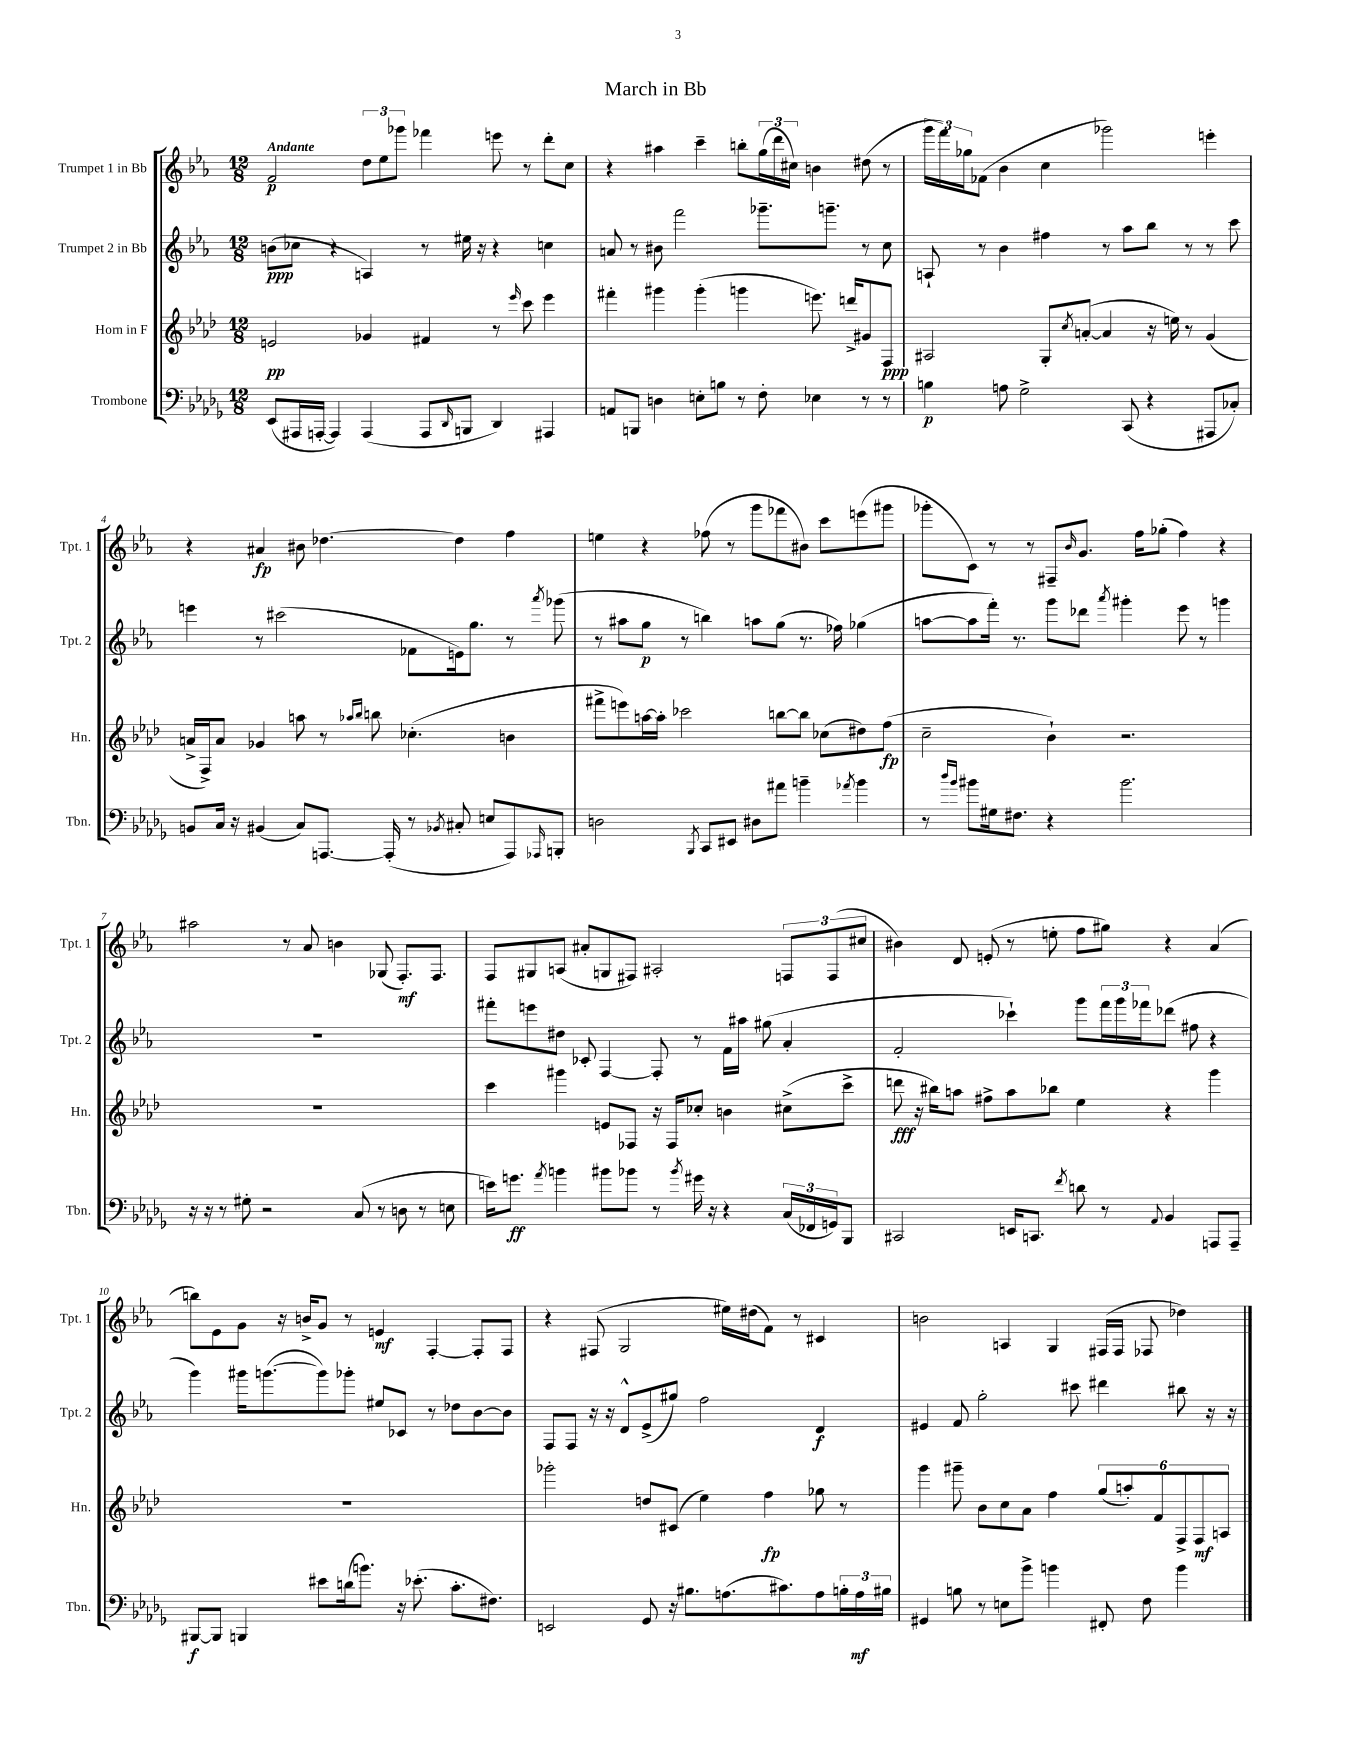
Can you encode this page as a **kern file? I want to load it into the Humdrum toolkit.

**kern	**kern	**kern	**kern
*staff4	*staff3	*staff2	*staff1
*clefF4	*clefG2	*clefG2	*clefG2
*k[b-e-a-d-g-]	*k[b-e-a-d-]	*k[b-e-a-]	*k[b-e-a-]
*M12/8	*M12/8	*M12/8	*M12/8
(8EE-	2e	(8b	2f
16AAA#	.	8cc-	.
[16AAA'	.	.	.
4AAA])	.	4r	.
(4AAA	4g-	4A)	12dd
.	.	.	12ee-
.	.	.	12ggg-
8AAA	4f#	8r	4fff-
16qqDD-	.	.	.
8BBB	.	16ee#	.
.	.	16r	.
4DD-)	8r	4r	8eee
.	16qqeee-	.	.
.	8ccc	.	8r
4AAA#	4eee-	4cc	8ddd'
.	.	.	8cc
=	=	=	=
8AA	4fff#'	8a	4r
8BBB	.	8r	.
4D	4ggg#	8b#	4aa#
.	.	2fff	.
8E'	(4ggg#'	.	4ccc~
8B	.	.	.
8r	4ggg	.	8bb'
8F'	.	8.ggg-~	(24gg
.	.	.	24ddd
.	.	.	24cc#)
4E-	8.eee)	.	4b
.	.	8.ggg~	.
.	16ddd^	.	.
8r	8g#	8r	(8dd#
8r	8F	8cc	8r
=	=	=	=
4B	2A#	8A`	24ggg
.	.	.	24fff)
.	.	.	24gg-
.	.	8r	(8f-
8A	.	4b-	4b-
2G-^	.	.	.
.	8G'	4ff#	4cc
.	8qcc	.	.
.	([8a'	.	.
.	4a]	8r	2ggg-)
(8CC	.	8aa-	.
4r	16r	8bb-	.
.	16ee)	.	.
.	8r	8r	.
8AAA#	(4g	8r	4eee'
8C-')	.	8ccc	.
=	=	=	=
8BB	16a^	4eee	4r
.	16F^)	.	.
16C	8a	.	.
16r	.	.	.
(4BB#	4g-	8r	4a#
.	.	(2ccc#	.
8C)	8aa	.	8b#
[8.AAA	8r	.	[4.dd-
.	16qqaa-	.	.
.	16qqbb-	.	.
.	8bb	.	.
(16AAA']	.	.	.
8r	(4.cc-'	8f-	.
8qBB-	.	.	.
8C#'	.	16e)	4dd-]
.	.	8.gg	.
8E	.	.	.
8AAA)	4b	8r	4ff
16qqAAA-	.	8qaaa-	.
8BBB'	.	(8ggg-	.
=	=	=	=
2D	8fff#^	8r	4ee
.	8eee)	8aa#	.
.	[16aa	8gg	4r
.	16aa']	.	.
.	2ccc-	8r	.
8qBBB-	.	.	.
8CC	.	4bb)	(8ff-
8EE#	.	.	8r
8D#	.	8aa	8ggg
8a#	[8bb	(8gg	8fff-
4b~	8bb]	8.r	8b#)
.	(8cc-	.	8ccc
.	.	16ff-)	.
8qa-	.	.	.
4b	8dd#)	(4gg-	(8eee
.	(8ff	.	8ggg#
=	=	=	=
8r	2cc~	[8aa	8ggg-'
16qqdd-	.	.	.
16qqb-	.	.	.
8b#	.	8aa]	8c)
16G#	.	16fff')	8r
8.F#	.	8.r	.
.	.	.	8r
4r	4b-`)	8ggg	8F#~
.	.	.	16qqb-
.	.	8ddd-	8.g
.	.	8qaaa-	.
2.b#	2.r	4ggg#'	.
.	.	.	16ff
.	.	.	(8gg-'
.	.	8eee-	4ff)
.	.	8r	.
.	.	4ggg	4r
=	=	=	=
16r	1.r	1.r	2aa#
16r	.	.	.
8r	.	.	.
8G#'	.	.	.
2r	.	.	.
.	.	.	8r
.	.	.	8a-
.	.	.	4b
(8C	.	.	.
8r	.	.	(8G-
8D	.	.	8.F')
8r	.	.	.
.	.	.	8.F
8E	.	.	.
=	=	=	=
16e)	4ccc	8fff#'	8F
8.g	.	.	.
.	.	8eee	8G#
8qa-	.	.	.
4b	4ggg#	8dd#	(8A
.	.	8c-'	8a#'
8b#	8e	[4F	8G
8b-	8F-	.	8F#)
8r	16r	8F']	2A#'
.	16F-	.	.
8qb-	.	.	.
16g#	8cc-'	8r	.
16r	.	.	.
4r	4b	16f	.
.	.	16aa#	.
.	.	(8gg#	.
(24C	(8cc#^	4a-'	12F
24FF-	.	.	.
24GG)	.	.	(12F
8BBB-	8ccc^	.	.
.	.	.	12cc#
=	=	=	=
2CC#	8ddd	2f'	4b#)
.	16r	.	.
.	16bb#)	.	.
.	8aa	.	8d
.	8ff#^	.	(8e'
16EE	8aa	4ccc-`)	8r
8.CC	.	.	.
.	8bb-	.	8ee'
8qf	.	.	.
8d	4ee-	8ggg	8ff
8r	.	24fff	8gg#)
.	.	24ggg	.
.	.	24fff-	.
8qqAA-	.	.	.
4BB-	4r	(8ddd-	4r
.	.	8ff#	.
8AAA	4ggg	4r	(4a-
8AAA~	.	.	.
=	=	=	=
[8BBB#	1.r	4ggg)	8bb)
8BBB#]	.	.	8e-
4BBB	.	16ggg#	8g
.	.	([8.ggg	.
.	.	.	16r
.	.	.	16b^
8e#	.	8ggg])	8g
(16d	.	8ggg-'	8r
8.b)	.	.	.
.	.	8ee#	4e
16r	.	8c-	.
(8.e-'	.	.	.
.	.	8r	[4F'
8.c'	.	8dd-	.
.	.	[8b-	8F']
8.F#)	.	.	.
.	.	8b-]	8F
=	=	=	=
2EE	2ggg-'	8F	4r
.	.	8F	.
.	.	16r	(8F#
.	.	16r	.
.	.	8d^^	2G
8GG-	8dd	(8e-^	.
16r	(8c#	8gg#)	.
8.B#	.	.	.
.	4ee-)	2ff	.
(8.A	.	.	16ee#)
.	.	.	(16dd#
.	4ff	.	8f)
8.c#)	.	.	.
.	.	.	8r
8A	8gg-	4d	4c#
24B'	8r	.	.
24A	.	.	.
24B#	.	.	.
=	=	=	=
4GG#	4ggg	4e#	2b
8B	8ggg#~	8f	.
8r	8b-	2gg'	.
8E	8cc	.	4A
8b-^	8a-	.	.
4b	4ff	.	4G
.	.	8ccc#	.
8FF#'	(12gg	4ddd#	(16F#
.	.	.	16F#
.	12aa')	.	.
8F	.	.	8F-
.	12f	.	.
4b	12F^	8bb#	4dd-)
.	12F	.	.
.	.	16r	.
.	12A	.	.
.	.	16r	.
==	==	==	==
*-	*-	*-	*-
